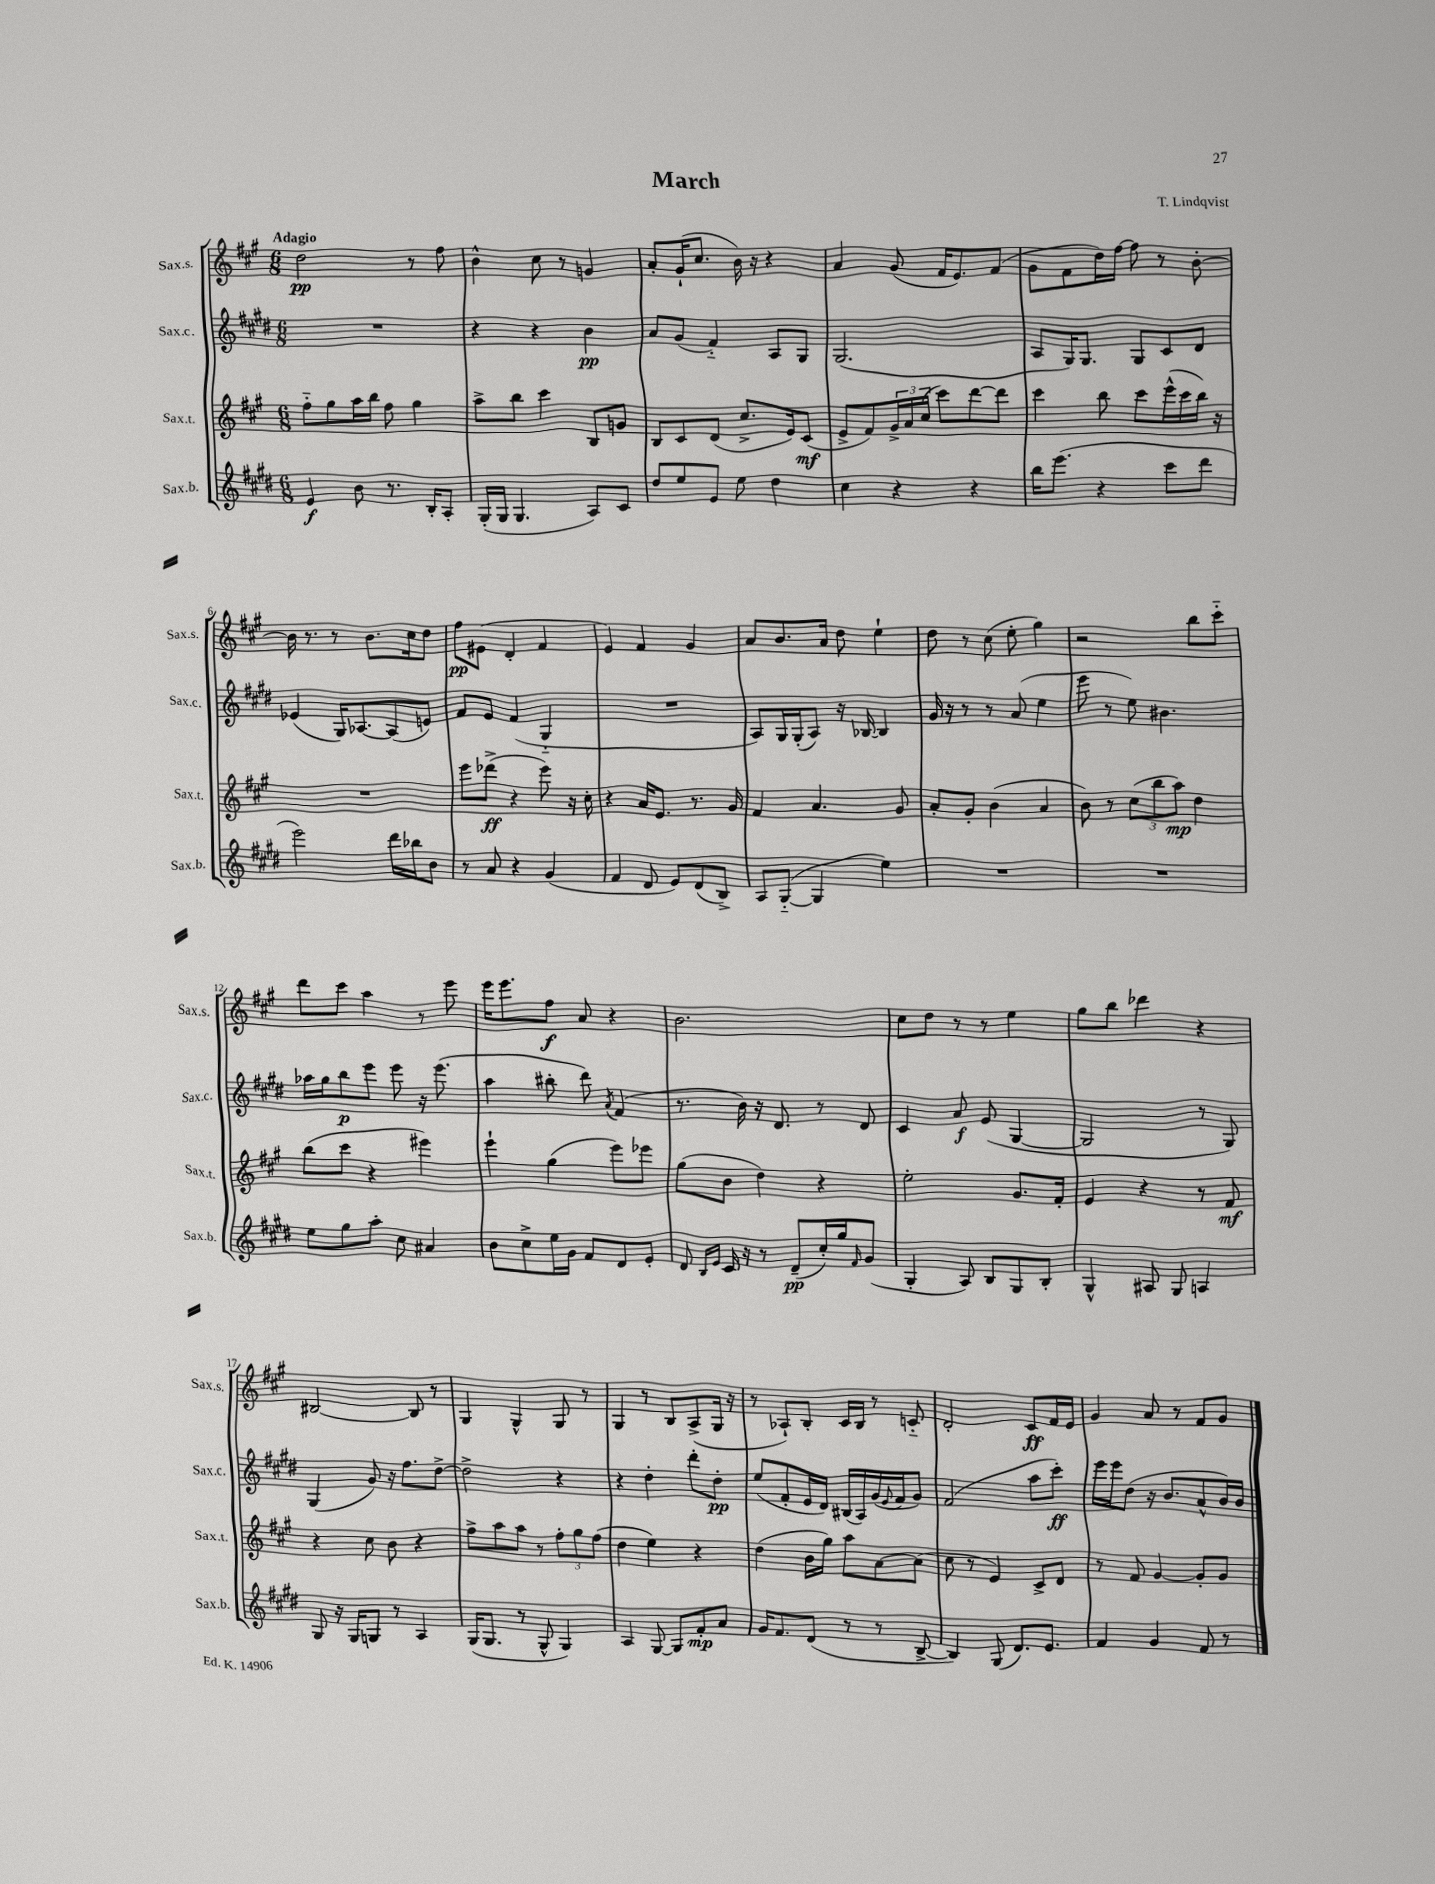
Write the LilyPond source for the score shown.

\header { title = "March" composer = "T. Lindqvist" }
<<
\new StaffGroup <<
\new Staff = "s0" \with { instrumentName = "Sax.s." shortInstrumentName = "Sax.s." } {
    \clef treble \key a \major \numericTimeSignature \time 6/8 \tempo "Adagio"
    d''2\pp r8 fis''8 |
    b'4-^ cis''8 r8 g'4 |
    a'8-. gis'16-!( cis''8. b'16) r16 r4 |
    a'4 gis'8( fis'16 e'8.) fis'8( |
    gis'8 fis'8 d''16) fis''16~ fis''8 r8 b'8~-. |
    b'16 r8. r8 b'8. cis''16 d''8 |
    fis''8\pp eis'8( d'4-. fis'4 |
    e'4) fis'4 gis'4 |
    a'8 b'8. a'16 d''8 e''4-! |
    d''8 r8 cis''8( e''8-. gis''4) |
    r2 b''8 cis'''8-_ |
    d'''8 cis'''8 a''4 r8 e'''8 |
    e'''16 e'''8. fis''8\f a'8 r4 |
    b'2. |
    cis''8 d''8 r8 r8 e''4 |
    gis''8 b''8 des'''4 r4 |
    bis2~ bis8 r8 |
    gis4 gis4-^ gis8 r8 |
    gis4 r8 b8 a8->( gis16 r16 |
    r8 aes8-!) b8-. cis'16 b16 r8 c'8-_ |
    d'2-. cis'8\ff fis'16 e'16 |
    gis'4 a'8 r8 fis'8 gis'8 \bar "|." |
}
\new Staff = "s1" \with { instrumentName = "Sax.c." shortInstrumentName = "Sax.c." } {
    \clef treble \key e \major \numericTimeSignature \time 6/8
    R2. |
    r4 r4 b'4\pp |
    a'8 gis'8( fis'4-_) a8 gis8 |
    gis2.( |
    a8 gis16) gis8. gis8 cis'8 dis'8 |
    ees'4( gis16) aes8.~ aes8( e'8) |
    fis'8 e'8 fis'4( gis4-_ |
    R2. |
    a8) gis16 gis16-.( a8) r16 bes16~ bes4 |
    gis'16 r16 r8 r8 a'8( e''4 |
    e'''8 r8 e''8) bis'4. |
    aes''16 gis''16 b''8\p e'''8 e'''8 r16 e'''8.( |
    a''4 bis''8-. dis'''8) \acciaccatura { a'8 } fis'4( |
    r8. b'16) r16 dis'8. r8 dis'8 |
    cis'4 a'8\f e'8( gis4~ |
    gis2 r8 gis8) |
    gis4( gis'8) r16 fis''8. dis''8~-> |
    dis''2-> r4 |
    r4 dis''4-. dis'''8-. dis''8-.\pp |
    e''8( fis'8-. e'16 dis'16) bis16( a16) gis'16( \appoggiatura { e'8 } fis'16 gis'8) |
    fis'2( a''8 cis'''8-.\ff) |
    e'''16 e'''16 dis''8( r16 b'8. a'8-^ b'16) b'16 \bar "|." |
}
\new Staff = "s2" \with { instrumentName = "Sax.t." shortInstrumentName = "Sax.t." } {
    \clef treble \key a \major \numericTimeSignature \time 6/8
    fis''8-_ gis''8 a''16 b''16 fis''8 gis''4 |
    a''8-> b''8 cis'''4 b8 g'8 |
    b8 cis'8 d'8( cis''8.-> e'16) cis'8\mf( |
    e'8-> fis'8) \tuplet 3/2 { gis'16-> a'16 cis''16( } cis'''8) d'''8~ d'''8 |
    cis'''4 b''8 cis'''8 e'''16-^( cis'''16 b''16) r16 |
    R2. |
    e'''8 des'''8->\ff( r4 e'''8) r16 cis''16-. |
    r4 a'16 e'8. r8. gis'16 |
    fis'4 a'4. gis'8 |
    a'8-. gis'8-. b'4( a'4 |
    b'8) r8 \tuplet 3/2 { cis''8( b''8 a''8\mp) } d''4 |
    b''8( cis'''8 r4 eis'''4) |
    e'''4-! gis''4( e'''8) ees'''8 |
    gis''8( b'8 d''4) r4 |
    e''2-. gis'8. fis'16-. |
    e'4 r4 r8 fis'8\mf |
    r4 cis''8 b'8 r4 |
    fis''8-> a''8 a''8 r8 \tuplet 3/2 { fis''8-. gis''8 fis''8( } |
    d''4 e''4) r4 |
    d''4( b'16 gis''16) a''8 a'8~ a'8( |
    cis''8 r8 e'4) cis'8-> d'8 |
    r8 fis'8 gis'4~ gis'8-. gis'8 \bar "|." |
}
\new Staff = "s3" \with { instrumentName = "Sax.b." shortInstrumentName = "Sax.b." } {
    \clef treble \key e \major \numericTimeSignature \time 6/8
    e'4\f b'8 r8. b16-. a8-. |
    gis16-.( gis16 gis4. a8) cis'8 |
    dis''8 e''8 e'8 e''8 dis''4 |
    cis''4 r4 r4 |
    b''16 e'''8.( r4 cis'''8 dis'''8 |
    e'''2) dis'''16 bes''16 b'8 |
    r8 a'8 r4 gis'4( |
    fis'4 dis'8 e'8) dis'8( b8->) |
    a8 gis8~-_( gis4 e''4) |
    R2. |
    R2. |
    e''8 gis''8 a''8-. cis''8 ais'4 |
    b'8 cis''8-> e''16 gis'16 fis'8 dis'8 e'8-. |
    dis'8 \grace { b16 e'16 } cis'16 r16 r8 dis'8--\pp( cis''16-.) gis''16 \grace { fis'16 } gis'8( |
    gis4-. a8) b8 gis8 b8-. |
    gis4-^ ais8 gis8 a4 |
    gis8 r16 gis16 g8 r8 a4 |
    gis16( gis8. r8 gis8-^ gis4) |
    a4 gis8~ gis8 fis'8-.\mp a'8 |
    gis'16 fis'8. dis'8( r8 r8 b8~-> |
    b4) gis8( dis'8.) e'8. |
    fis'4 gis'4 fis'8 r8 \bar "|." |
}
>>
>>
